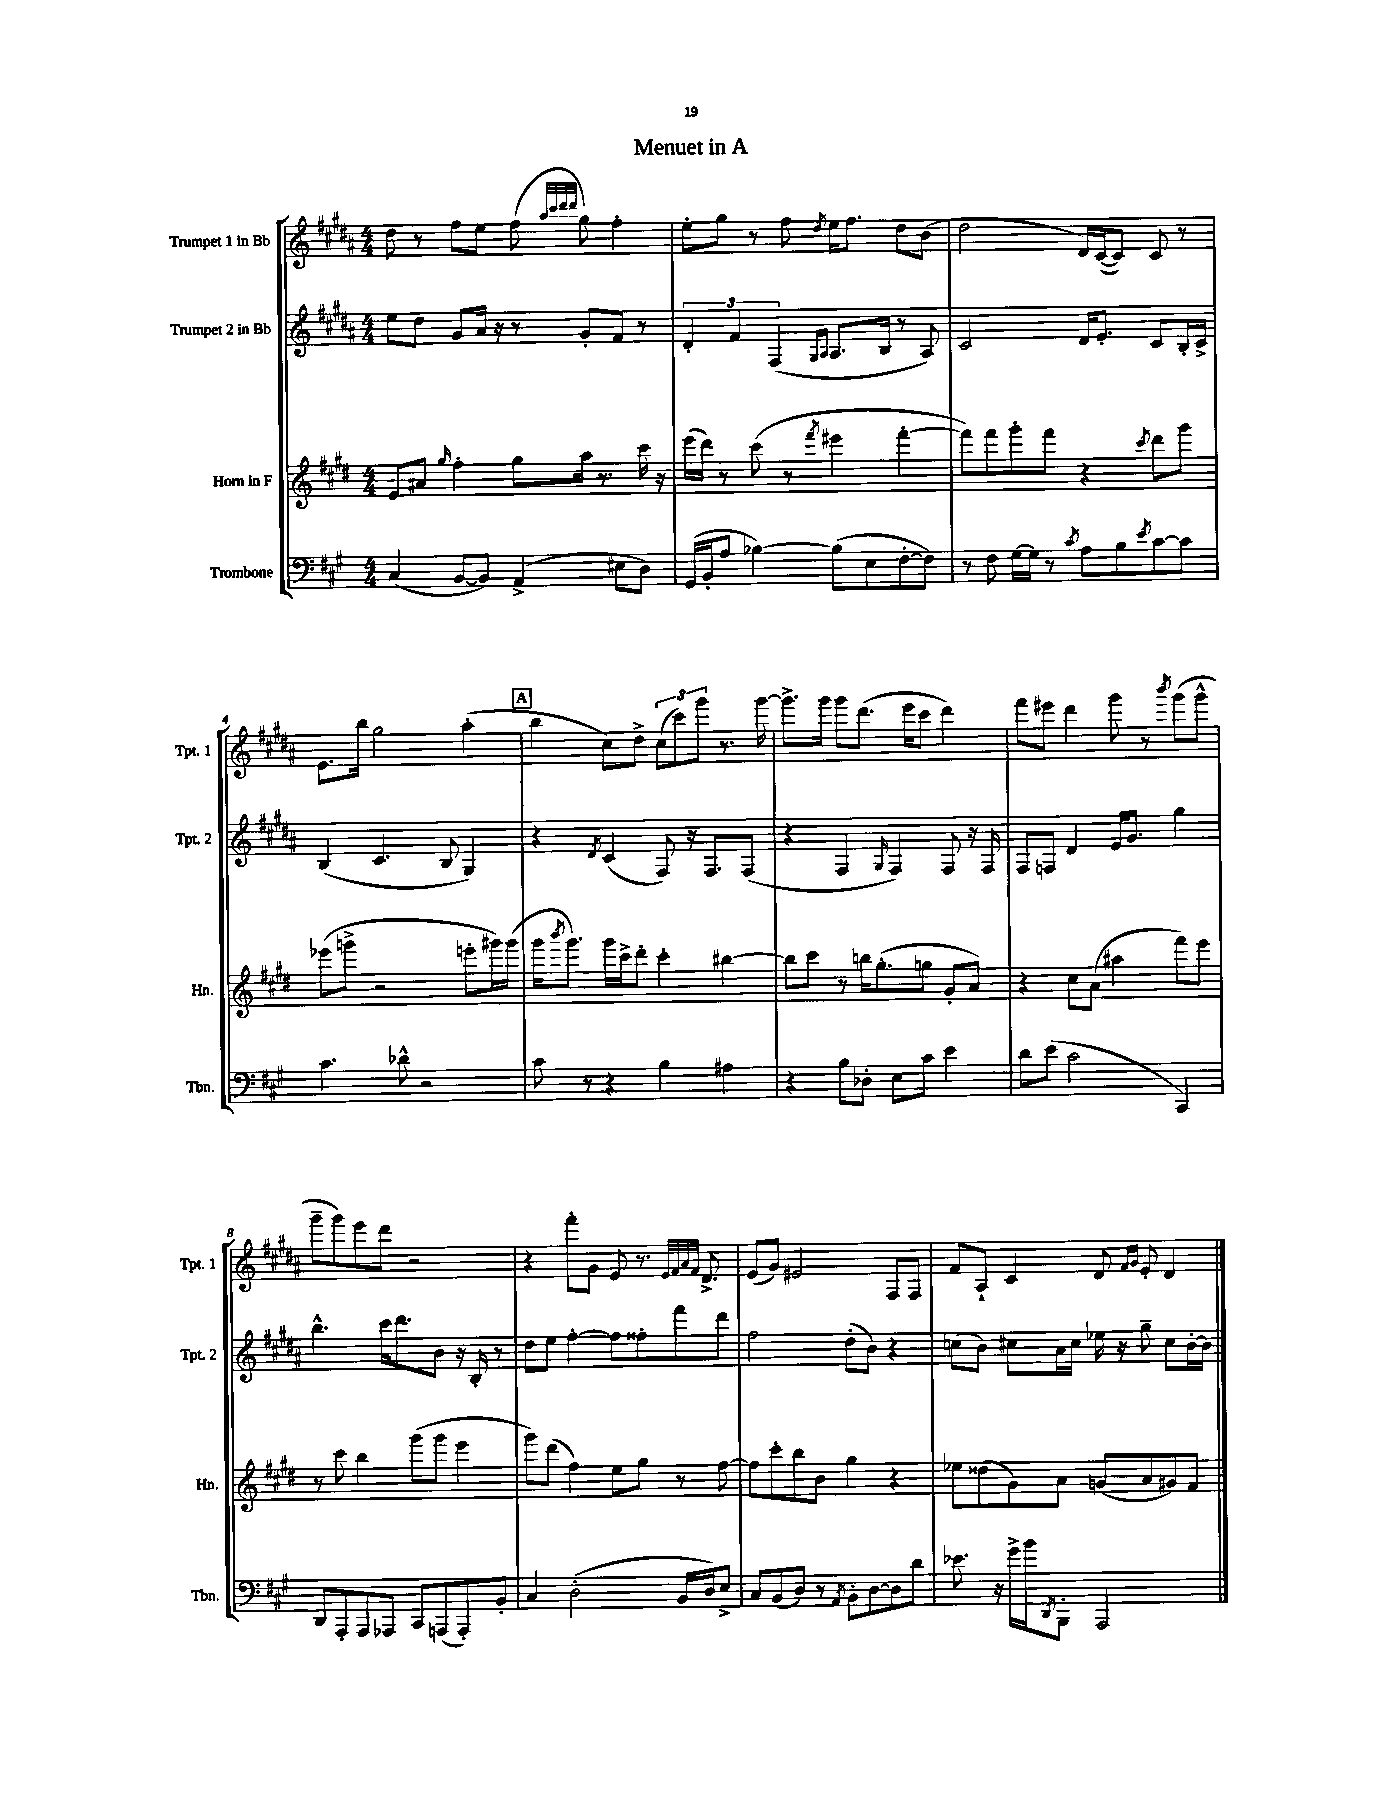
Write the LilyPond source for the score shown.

\header { title = "Menuet in A" }
<<
\new StaffGroup <<
\new Staff = "s0" \with { instrumentName = "Trumpet 1 in Bb" shortInstrumentName = "Tpt. 1" } {
    \clef treble \key b \major \numericTimeSignature \time 4/4
    dis''8 r8 fis''8 e''8 fis''8( \grace { ais''32 cis'''32 dis'''32 dis'''32 } gis''8) fis''4-. |
    e''8-. gis''8 r8 fis''8 \acciaccatura { dis''8 } e''16 fis''8. dis''8 b'8( |
    dis''2 dis'16) cis'16~( cis'8) cis'8 r8 |
    e'8. b''16 gis''2 ais''4-.( |
    \mark \markup { \box "A" } b''4 cis''8) dis''8-> \tuplet 3/2 { cis''8( cis'''8) gis'''8 } r8. gis'''16~ |
    gis'''8.-> gis'''16 gis'''8 dis'''8.( e'''16 cis'''8 dis'''4) |
    fis'''8 eis'''8 dis'''4 gis'''8 r8 \acciaccatura { b'''8 } gis'''8( gis'''8-^ |
    gis'''8-- gis'''8) e'''8 dis'''8 r2 |
    r4 fis'''8-. gis'8 e'8 r8. \grace { e'32 fis'32 ais'32 fis'32 } dis'8.-> |
    e'8( gis'8) eis'2 fis8 fis8 |
    fis'8 ais8-! cis'4 dis'8 \grace { fis'16 gis'16 } e'8-. dis'4 \bar "|." |
}
\new Staff = "s1" \with { instrumentName = "Trumpet 2 in Bb" shortInstrumentName = "Tpt. 2" } {
    \clef treble \key b \major \numericTimeSignature \time 4/4
    e''8 dis''8 gis'8 ais'16 r16 r8 gis'8-. fis'8 r8 |
    \tuplet 3/2 { dis'4-. fis'4 fis4( } \grace { gis16 ais16 } ais8. b16 r8 ais8) |
    cis'2 dis'16 e'8.-. cis'8 b16-. cis'16-> |
    b4( cis'4. b8 gis4) |
    \mark \markup { \box "A" } r4 \acciaccatura { dis'8 } cis'4( fis8) r16 fis8. fis8( |
    r4 fis4 \grace { gis16 } fis4) fis8 r16 fis16 |
    fis8 f8 dis'4 e'16 gis'8. gis''4 |
    b''4.-^ cis'''16 dis'''8. b'8 r16 b16-. r8 |
    dis''8 e''8 fis''4~-. fis''8 fisis''8-. fis'''8 dis'''8 |
    fis''2 dis''8-.( b'8) r4 |
    c''8( b'8) cis''8 ais'16 cis''16 ees''16 r16 gis''8-- cis''8 b'16~-. b'16 \bar "|." |
}
\new Staff = "s2" \with { instrumentName = "Horn in F" shortInstrumentName = "Hn." } {
    \clef treble \key e \major \numericTimeSignature \time 4/4
    e'8 ais'8 \grace { gis''16 } fis''4-. gis''8 a''16 r8. cis'''16 r16 |
    e'''16( dis'''16) r8 cis'''8( r8 \acciaccatura { fis'''8 } eis'''4 fis'''4~-. |
    fis'''8) fis'''8 gis'''8-. fis'''8 r4 \acciaccatura { cis'''8 } dis'''8 gis'''8 |
    ees'''8( g'''8-> r2 e'''8-. gis'''16) gis'''16( |
    \mark \markup { \box "A" } gis'''16 \acciaccatura { b'''8 } gis'''8.) gis'''16 cis'''16-> dis'''8-. cis'''4-. bis''4~ |
    bis''8 cis'''8 r8 b''16 gis''8.-.( g''8 gis'8-. a'8) |
    r4 cis''8 a'8( ais''4 fis'''8) e'''8 |
    r8 cis'''8 b''4 gis'''8( gis'''8 e'''4 |
    gis'''8) dis'''8( fis''4) e''8 gis''8 r8 fis''8~ |
    fis''8 cis'''8-. b''8 b'8 gis''4 r4 |
    ees''8 disis''8( gis'8) a'8 g'8( a'8 gis'8) fis'8 \bar "|." |
}
\new Staff = "s3" \with { instrumentName = "Trombone" shortInstrumentName = "Tbn." } {
    \clef bass \key a \major \numericTimeSignature \time 4/4
    cis4( b,8~ b,8) a,4->( eis8 d8) |
    gis,16( b,16-. a8 bes4~) bes8( e8 fis8~-. fis8) |
    r8 fis8 gis16~ gis16 r8 \acciaccatura { cis'8 } a8 b8 \acciaccatura { e'8 } cis'8~ cis'8 |
    cis'4. des'8-^ r2 |
    \mark \markup { \box "A" } cis'8 r8 r4 b4 ais4 |
    r4 b8 des8-. e8 cis'8 e'4 |
    d'8 e'8( cis'2 cis,4) |
    d,8 a,,8-. a,,8 aes,,8 cis,8 a,,8( a,,8-.) b,8-. |
    cis4 d2-.( b,16 d16) e8-> |
    cis8 b,8( d8) r8 \acciaccatura { a,8 } b,8-. d8~ d8 d'8 |
    ees'8. r16 gis'16-> b'16 \acciaccatura { d,8 } b,,8-. a,,2 \bar "|." |
}
>>
>>
